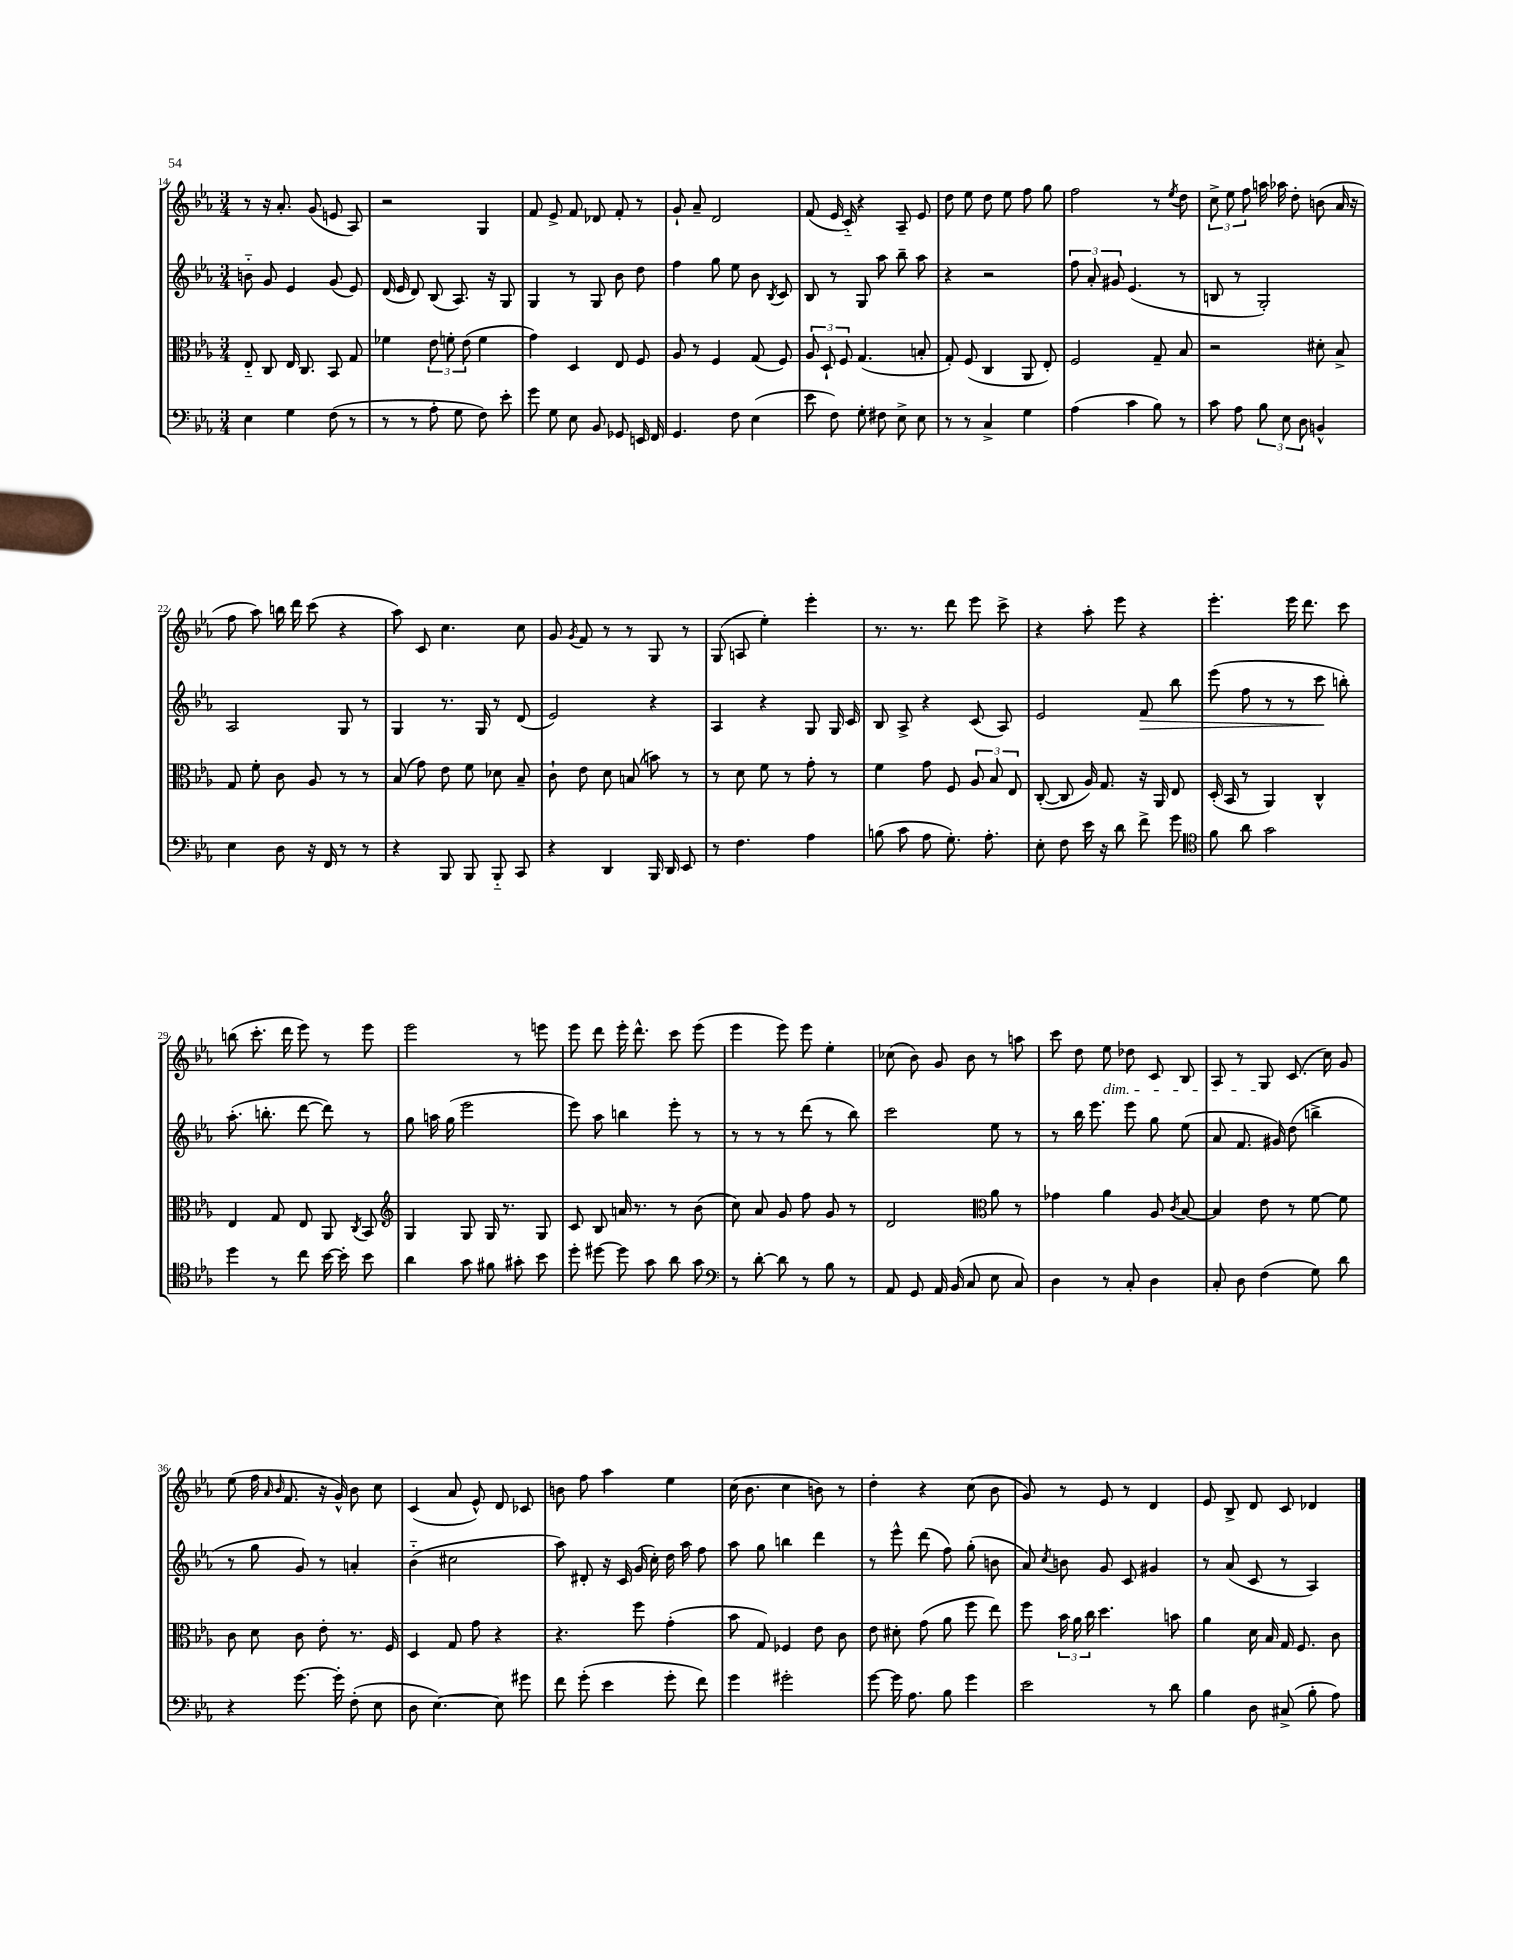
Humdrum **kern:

**kern	**kern	**kern	**kern
*staff4	*staff3	*staff2	*staff1
*clefF4	*clefC3	*clefG2	*clefG2
*k[b-e-a-]	*k[b-e-a-]	*k[b-e-a-]	*k[b-e-a-]
*M3/4	*M3/4	*M3/4	*M3/4
4E-	8E-'~	8b'~	8r
.	8C	8g	16r
.	.	.	8.a-'
4G	16E-	4e-	.
.	8.C	.	.
.	.	.	(8g
(8F	8BB-	(8g	8e
8r	8G	8e-)	8A-)
=	=	=	=
8r	4f-	(16d	2r
.	.	16e-	.
8r	.	8d)	.
8A-'	12e-	(8B-	.
.	12f'	.	.
8G	.	8.A-)	.
.	(12e-	.	.
8F)	4f	.	4G
.	.	16r	.
8e-'	.	8G	.
=	=	=	=
8g	4g)	4G	8f
8G	.	.	8e-^
8E-	4D	8r	8f
8BB-	.	8G	8d-
8GG-	8E-	8b-	8f'
16EE	8F	8dd	8r
16FF	.	.	.
=	=	=	=
4.GG	8A-	4ff	8g`
.	8r	.	8a-~
.	4F	8gg	2d
8F	.	8ee-	.
(4E-	(8G	8b-	.
.	.	8qB-	.
.	8F)	8c	.
=	=	=	=
8e-	12A-	8B-	(8f
.	12D`	.	.
8F)	.	8r	16e-
.	12F	.	.
.	.	.	16c'~)
8G'	(4.G	8G	4r
8F#	.	8aa-	.
8E-^	.	8bb-~	8A-~
8E-	8B'	8aa-	8e-
=	=	=	=
8r	8G')	4r	8dd
8r	(8F	.	8ee-
4C^	4C	2r	8dd
.	.	.	8ee-
4G	8AA-	.	8ff
.	8E-')	.	8gg
=	=	=	=
(4A-	2F	12ff	2ff
.	.	12a-'	.
.	.	12g#	.
4c	.	(4.e-	.
8B-)	8G~	.	8r
.	.	.	8qee-
8r	8B-	8r	8dd
=	=	=	=
8c	2r	8B	12cc^
.	.	.	12ee-
8A-	.	8r	.
.	.	.	12ff
12B-	.	2G')	16aa
.	.	.	16aa-
12E-	.	.	.
.	.	.	8dd'
12D	.	.	.
4BB^^	8d#'	.	(8b
.	8B-^	.	16a-
.	.	.	16r
=	=	=	=
4E-	8G	2A-	8ff
.	8f'	.	8aa-)
8D	8c	.	16bb
.	.	.	16ddd
16r	8A-	.	(8ccc
16FF	.	.	.
8r	8r	8G	4r
8r	8r	8r	.
=	=	=	=
4r	(8B-	4G	8aa-)
.	8g)	.	8c
8BBB-	8e-	8.r	4.cc
8BBB-	8f	.	.
.	.	16G	.
8BBB-'~	8d-	8r	.
8CC	8B-~	(8d	8cc
=	=	=	=
4r	8c`	2e-)	8g
.	.	.	8qg
.	8e-	.	8f
4DD	8d	.	8r
.	(8B	.	8r
16BBB-	8b)	4r	8G
16DD	.	.	.
8EE-	8r	.	8r
=	=	=	=
8r	8r	4A-	(8G
4.F	8d	.	8A
.	8f	4r	4ee-')
.	8r	.	.
4A-	8g'	8G	4eee-'
.	8r	16G	.
.	.	16c	.
=	=	=	=
(8B	4f	8B-	8.r
8c	.	8A-^	.
.	.	.	8.r
8A-	8g	4r	.
8.G')	8F	.	8ddd
.	12A-	(8c	8eee-
8.A-'	.	.	.
.	12B-	.	.
.	.	8A-)	8ccc^
.	12E-	.	.
=	=	=	=
8E-'	([8C'	2e-	4r
8F	8C]	.	.
16e-	16A-)	.	8aa-'
16r	8.G	.	.
8d	.	.	8eee-
8f^	16r	8f	4r
.	16AA-	.	.
8g	8E-	8bb-	.
=	=	=	=
*clefC4	*	*	*
8f	(16D'	(8eee-	4.eee-'
.	16BB-	.	.
8a-	8r	8ff	.
2g	4AA-)	8r	.
.	.	8r	16eee-
.	.	.	8.ddd
.	4C^^	8ccc	.
.	.	8bb')	8ccc
=	=	=	=
4dd	4E-	(8.aa-'	(8bb
.	.	.	8.ccc'
.	.	8.bb'	.
8r	8G	.	.
.	.	.	16ddd
8cc	8E-	[8ddd	8eee-)
[16b-	8AA-	8ddd])	8r
16b-']	.	.	.
.	8qC	.	.
8b-	8BB-	8r	8eee-
=	=	=	=
*	*clefG2	*	*
4a-	4G	8gg	2eee-
.	.	16aa	.
.	.	(16gg	.
8g	8G	2eee-	.
8f#	16G	.	.
.	8.r	.	.
8g#'	.	.	8r
8b-	8G	.	8eee
=	=	=	=
8dd'	8c	8eee-)	8eee-
[8dd#	8B-	8aa-	8ddd
8dd#]	16a	4bb	16eee-'
.	8.r	.	8.ddd^^
8g	.	.	.
8a-	8r	8eee-'	8ccc
8g	(8b-	8r	(8eee-
=	=	=	=
*clefF4	*	*	*
8r	8cc)	8r	4eee-
[8d'	8a-	8r	.
8d]	8g	8r	8eee-)
8r	8ff	(8ddd	8eee-
8B-	8g	8r	4ee-'
8r	8r	8bb-)	.
=	=	=	=
8AA-	2d	2ccc	(8cc-
8GG	.	.	8b-)
16AA-	.	.	8g
(16BB-	.	.	.
8C	.	.	8b-
*	*clefC3	*	*
8E-	8a-	8ee-	8r
8C)	8r	8r	8aa
=	=	=	=
4D	4g-	8r	8ccc
.	.	16bb-	8dd
.	.	8.eee-	.
8r	4a-	.	8ee-
8C'	.	8eee-	8dd-
4D	8A-	8gg	8c
.	8qc	.	.
.	[8B-	(8ee-	8B-
=	=	=	=
8C'	4B-]	8a-	8A-
8D	.	8.f	8r
(4F	8e-	.	8G
.	.	16g#)	.
.	8r	(8dd	(8.c
8G)	[8f	4bb^	.
.	.	.	16cc)
8d	8f]	.	8g
=	=	=	=
4r	8c	8r	(8ee-
.	8d	8gg	16ff
.	.	.	16qqa-
.	.	.	16qqb-
.	.	.	8.f
[8.g	8c	8g)	.
.	8e-'	8r	16r
16g']	.	.	16g^^)
(8F'	8.r	4a'	8b-
8E-	.	.	8cc
.	16F	.	.
=	=	=	=
8D	4D	(4b-'~	(4c
[4.E-)	.	.	.
.	8G	2cc#	8a-
.	8g	.	8e-^^)
8E-]	4r	.	8d
8g#	.	.	8c-
=	=	=	=
8f	4.r	8aa-)	8b
(8g'	.	8d#'	8ff
4e-	.	16r	4aa-
.	.	16c	.
.	8ff	(16g	.
.	.	16cc')	.
8g'	(4g'	16dd	4ee-
.	.	16aa-	.
8f)	.	8ff	.
=	=	=	=
4g	8b-	8aa-	(16cc
.	.	.	8.b-
.	8G)	8gg	.
2g#'	4F-	4bb	4cc
.	8e-	4ddd	8b)
.	8c	.	8r
=	=	=	=
[8g	8e-	8r	4dd'
16g]	8d#'	8eee-^^	.
8.A-	.	.	.
.	(8g	(8ddd	4r
8B-	8a-	8ff)	.
4g	8ff	(8gg'	(8cc
.	8ee-)	8b	8b-
=	=	=	=
2e-	8ff	8a-)	8g)
.	.	8qcc	.
.	24b-	8b	8r
.	24a-	.	.
.	24cc	.	.
.	4.dd	8g	8e-
.	.	8c	8r
8r	.	4g#	4d
8d	8b	.	.
=	=	=	=
4B-	4a-	8r	8e-
.	.	(8a-	8B-^
8D	16d	8c	8d
.	16B-	.	.
(8C#^	16G	8r	8c
.	8.F	.	.
8B-'	.	4A-)	4d-
8A-)	8c	.	.
==	==	==	==
*-	*-	*-	*-
